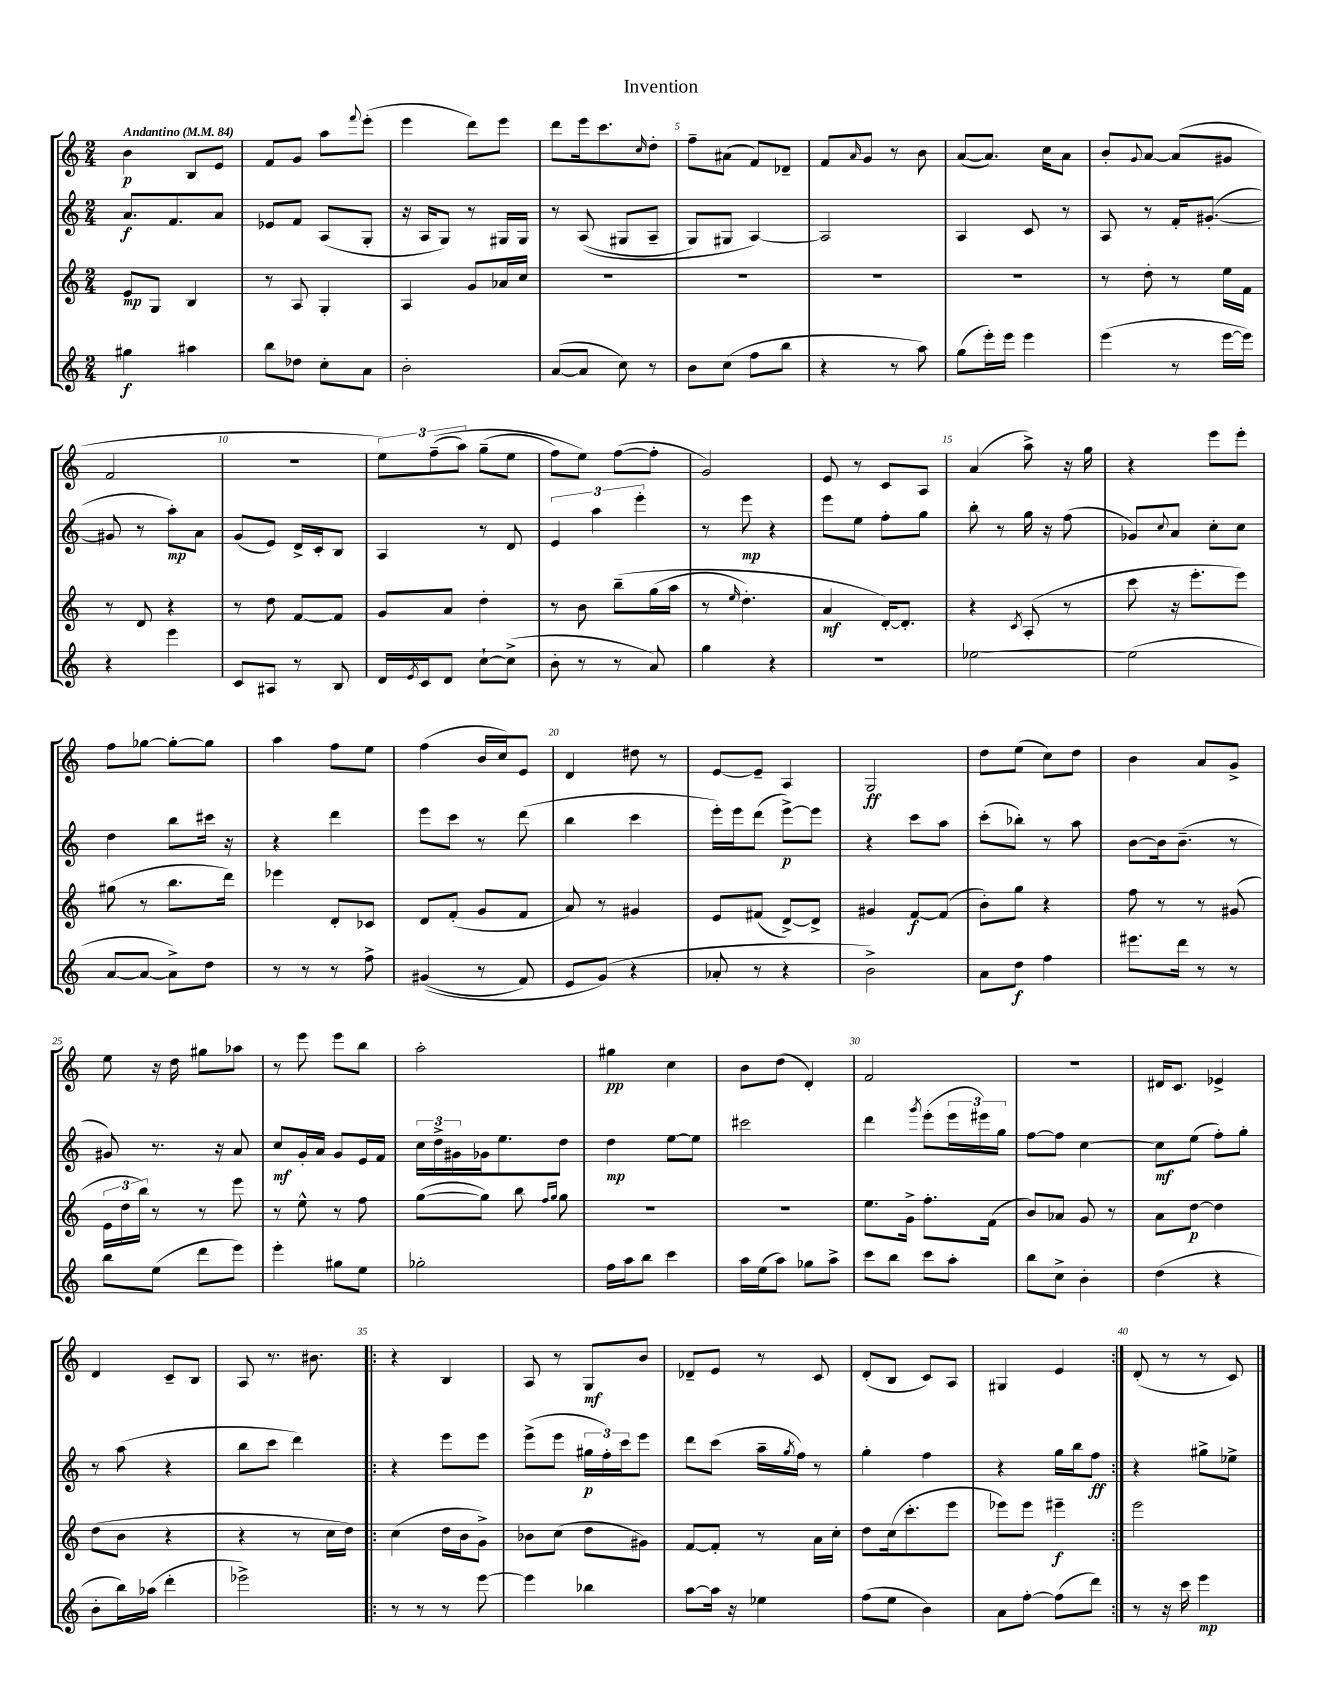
\header { title = "Invention" }
<<
\new StaffGroup <<
\new Staff = "s0" {
    \clef treble \key c \major \numericTimeSignature \time 2/4 \tempo "Andantino" 4 = 84
    b'4\p b8 e'8 |
    f'8 g'8 a''8 \appoggiatura { f'''8 } e'''8-.( |
    e'''4 d'''8) e'''8 |
    d'''8 e'''16 c'''8. \grace { c''16 } d''8-. |
    f''8-- ais'8( f'8) des'8-- |
    f'8 \grace { a'16 } g'8 r8 b'8 |
    a'8~( a'8.) c''16 a'8 |
    b'8-. \appoggiatura { g'8 } a'8~ a'8( gis'8 |
    f'2 |
    r2 |
    \tuplet 3/2 { e''8) f''8--(\( a''8) } g''8--( e''8 |
    f''8) e''8\) f''8~( f''8-. |
    g'2) |
    e'8 r8 c'8 a8 |
    a'4( a''8->) r16 g''16 |
    r4 e'''8 e'''8-. |
    f''8 ges''8~ ges''8~-. ges''8 |
    a''4 f''8 e''8 |
    f''4( b'16 c''16) e'8 |
    d'4 dis''8 r8 |
    e'8~ e'8-- a4 |
    g2\ff |
    d''8 e''8( c''8) d''8 |
    b'4 a'8 g'8-> |
    e''8 r16 d''16 gis''8 aes''8 |
    r8 e'''8 e'''8 b''8 |
    a''2-. |
    gis''4\pp c''4 |
    b'8 d''8( d'4-.) |
    f'2 |
    R2 |
    dis'16 c'8. ees'4-> |
    d'4 c'8-- b8 |
    a8 r8. bis'8. |
    \repeat volta 2 { r4 b4 |
    a8 r8 g8\mf b'8 |
    des'8-- e'8 r8 c'8 |
    d'8-.( b8 c'8) a8 |
    gis4 e'4 | }
    d'8-.( r8 r8 c'8) \bar "|." |
}
\new Staff = "s1" {
    \clef treble \key c \major \numericTimeSignature \time 2/4
    a'8.\f f'8. a'8 |
    ees'8 f'8 a8( g8-. |
    r16 a16 g8) r8 gis16 gis16 |
    r8 a8(\( gis8 a8-- |
    g8) gis8 a4~\) |
    a2 |
    a4 c'8 r8 |
    a8 r8 f'16-. gis'8.~-.( |
    gis'8 r8 a''8-.\mp) a'8 |
    g'8( e'8) d'16-> c'16-. b8 |
    a4 r8 d'8 |
    \tuplet 3/2 { e'4 a''4 e'''4-. } |
    r8 e'''8\mp r4 |
    e'''8 e''8 f''8-. g''8 |
    b''8-. r8 g''16 r16 f''8( |
    ges'8) \appoggiatura { c''8 } a'8 c''8-. c''8 |
    d''4 b''8 cis'''16 r16 |
    r4 d'''4 |
    e'''8 c'''8 r8 d'''8( |
    b''4 c'''4 |
    e'''16-.) e'''16 d'''8( e'''8~->\p) e'''8 |
    r4 c'''8 a''8 |
    c'''8-.( bes''8-.) r8 a''8 |
    b'8~ b'16 b'8.--( r8 |
    gis'8) r8. r16 a'8 |
    c''8\mf g'16-. a'16 g'8 e'16 f'16 |
    \tuplet 3/2 { c''16 d''16-> gis'16 } ges'16 e''8. d''8 |
    d''4\mp e''8~ e''8 |
    cis'''2 |
    d'''4 \acciaccatura { g'''8 } e'''8-.( \tuplet 3/2 { e'''16 eis'''16) g''16 } |
    f''8~ f''8 c''4~ |
    c''8\mf e''8( f''8-.) g''8-. |
    r8 a''8( r4 |
    b''8 c'''8 d'''4) |
    \repeat volta 2 { r4 e'''8 e'''8 |
    e'''8->( e'''8 \tuplet 3/2 { gis''16\p f''16-.) c'''16 } e'''8 |
    d'''8 c'''8( a''16-- \acciaccatura { g''8 } f''16) r8 |
    g''4-. f''4 |
    r4 g''16 b''16 f''8\ff | }
    r4 gis''8-> ees''8-> \bar "|." |
}
\new Staff = "s2" {
    \clef treble \key c \major \numericTimeSignature \time 2/4
    e'8\mp g8 b4 |
    r8 a8 g4-. |
    a4 g'8 aes'16 c''16 |
    R2 |
    R2 |
    R2 |
    R2 |
    r8 d''8-. r8 e''16 f'16 |
    r8 d'8 r4 |
    r8 d''8 f'8~ f'8 |
    g'8 a'8 d''4-. |
    r8 b'8 b''8--\( g''16( a''16 |
    r8 \grace { e''16 } d''4.-.) |
    a'4\mf d'16~-.\) d'8.-. |
    r4 \acciaccatura { c'8 } a8-.( r8 |
    c'''8 r16 e'''8.-. e'''8) |
    gis''8( r8 b''8. d'''16) |
    ees'''4 d'8-. ces'8 |
    d'8 f'8-.( g'8 f'8 |
    a'8) r8 gis'4 |
    e'8 fis'8( d'8~->) d'8-> |
    gis'4 f'8~\f f'8( |
    b'8-.) g''8 r4 |
    f''8 r8 r8 gis'8( |
    \tuplet 3/2 { e'16 d''16 b''16) } r8 r8 e'''8 |
    r8 e''8-^ r8 f''8 |
    g''8~( g''8) b''8 \grace { f''16 g''16 } g''8 |
    R2 |
    R2 |
    e''8. g'16-> f''8.-. f'16( |
    b'8) aes'8 g'8 r8 |
    a'8 d''8~\p d''4 |
    d''8( b'8 r4 |
    r4 r8 c''16 d''16) |
    \repeat volta 2 { c''4( d''16 b'16 g'8->) |
    bes'8 c''8( d''8 gis'8) |
    f'8~ f'8-. r8 a'16 c''16-. |
    d''8 c''16( c'''8.-. e'''8 |
    ees'''8) ees'''8 eis'''4--\f | }
    e'''2 \bar "|." |
}
\new Staff = "s3" {
    \clef treble \key c \major \numericTimeSignature \time 2/4
    gis''4\f ais''4 |
    b''8 des''8 c''8-. a'8 |
    b'2-. |
    a'8~( a'8 c''8) r8 |
    b'8 c''8( f''8 b''8 |
    r4 r8 a''8) |
    g''8( e'''16-.) e'''16 e'''4 |
    e'''4( r8 e'''16~ e'''16) |
    r4 e'''4 |
    c'8 ais8 r8 b8 |
    d'16 \acciaccatura { e'8 } c'16 d'8 c''8~-! c''8->( |
    b'8-. r8 r8 a'8) |
    g''4 r4 |
    r2 |
    ees''2~ |
    ees''2( |
    a'8~ a'8~ a'8->) d''8 |
    r8 r8 r8 f''8-> |
    gis'4(\( r8 f'8) |
    e'8 g'8(\) r4 |
    aes'8-. r8 r4 |
    b'2->) |
    a'8 d''8\f f''4 |
    eis'''8. d'''16 r8 r8 |
    b''8 e''8( d'''8 e'''8) |
    e'''4-. gis''8 e''8 |
    ges''2-. |
    f''16 a''16 b''8 c'''4 |
    a''16 e''16( a''8) ges''8 a''8-> |
    c'''8 b''8 c'''8 a''8-. |
    b''8 c''8-> b'4-. |
    d''4( r4 |
    b'8-. b''16) aes''16( d'''4-. |
    ees'''2->) |
    \repeat volta 2 { r8 r8 r8 e'''8~ |
    e'''4 bes''4 |
    a''8~ a''16 r16 ees''4 |
    f''8( e''8 b'4) |
    a'8 f''8~-. f''8( d'''8) | }
    r8 r16 c'''16 e'''4\mp \bar "|." |
}
>>
>>
\layout { \context { \Score \override BarNumber.break-visibility = ##(#f #t #t) barNumberVisibility = #(every-nth-bar-number-visible 5) } }
